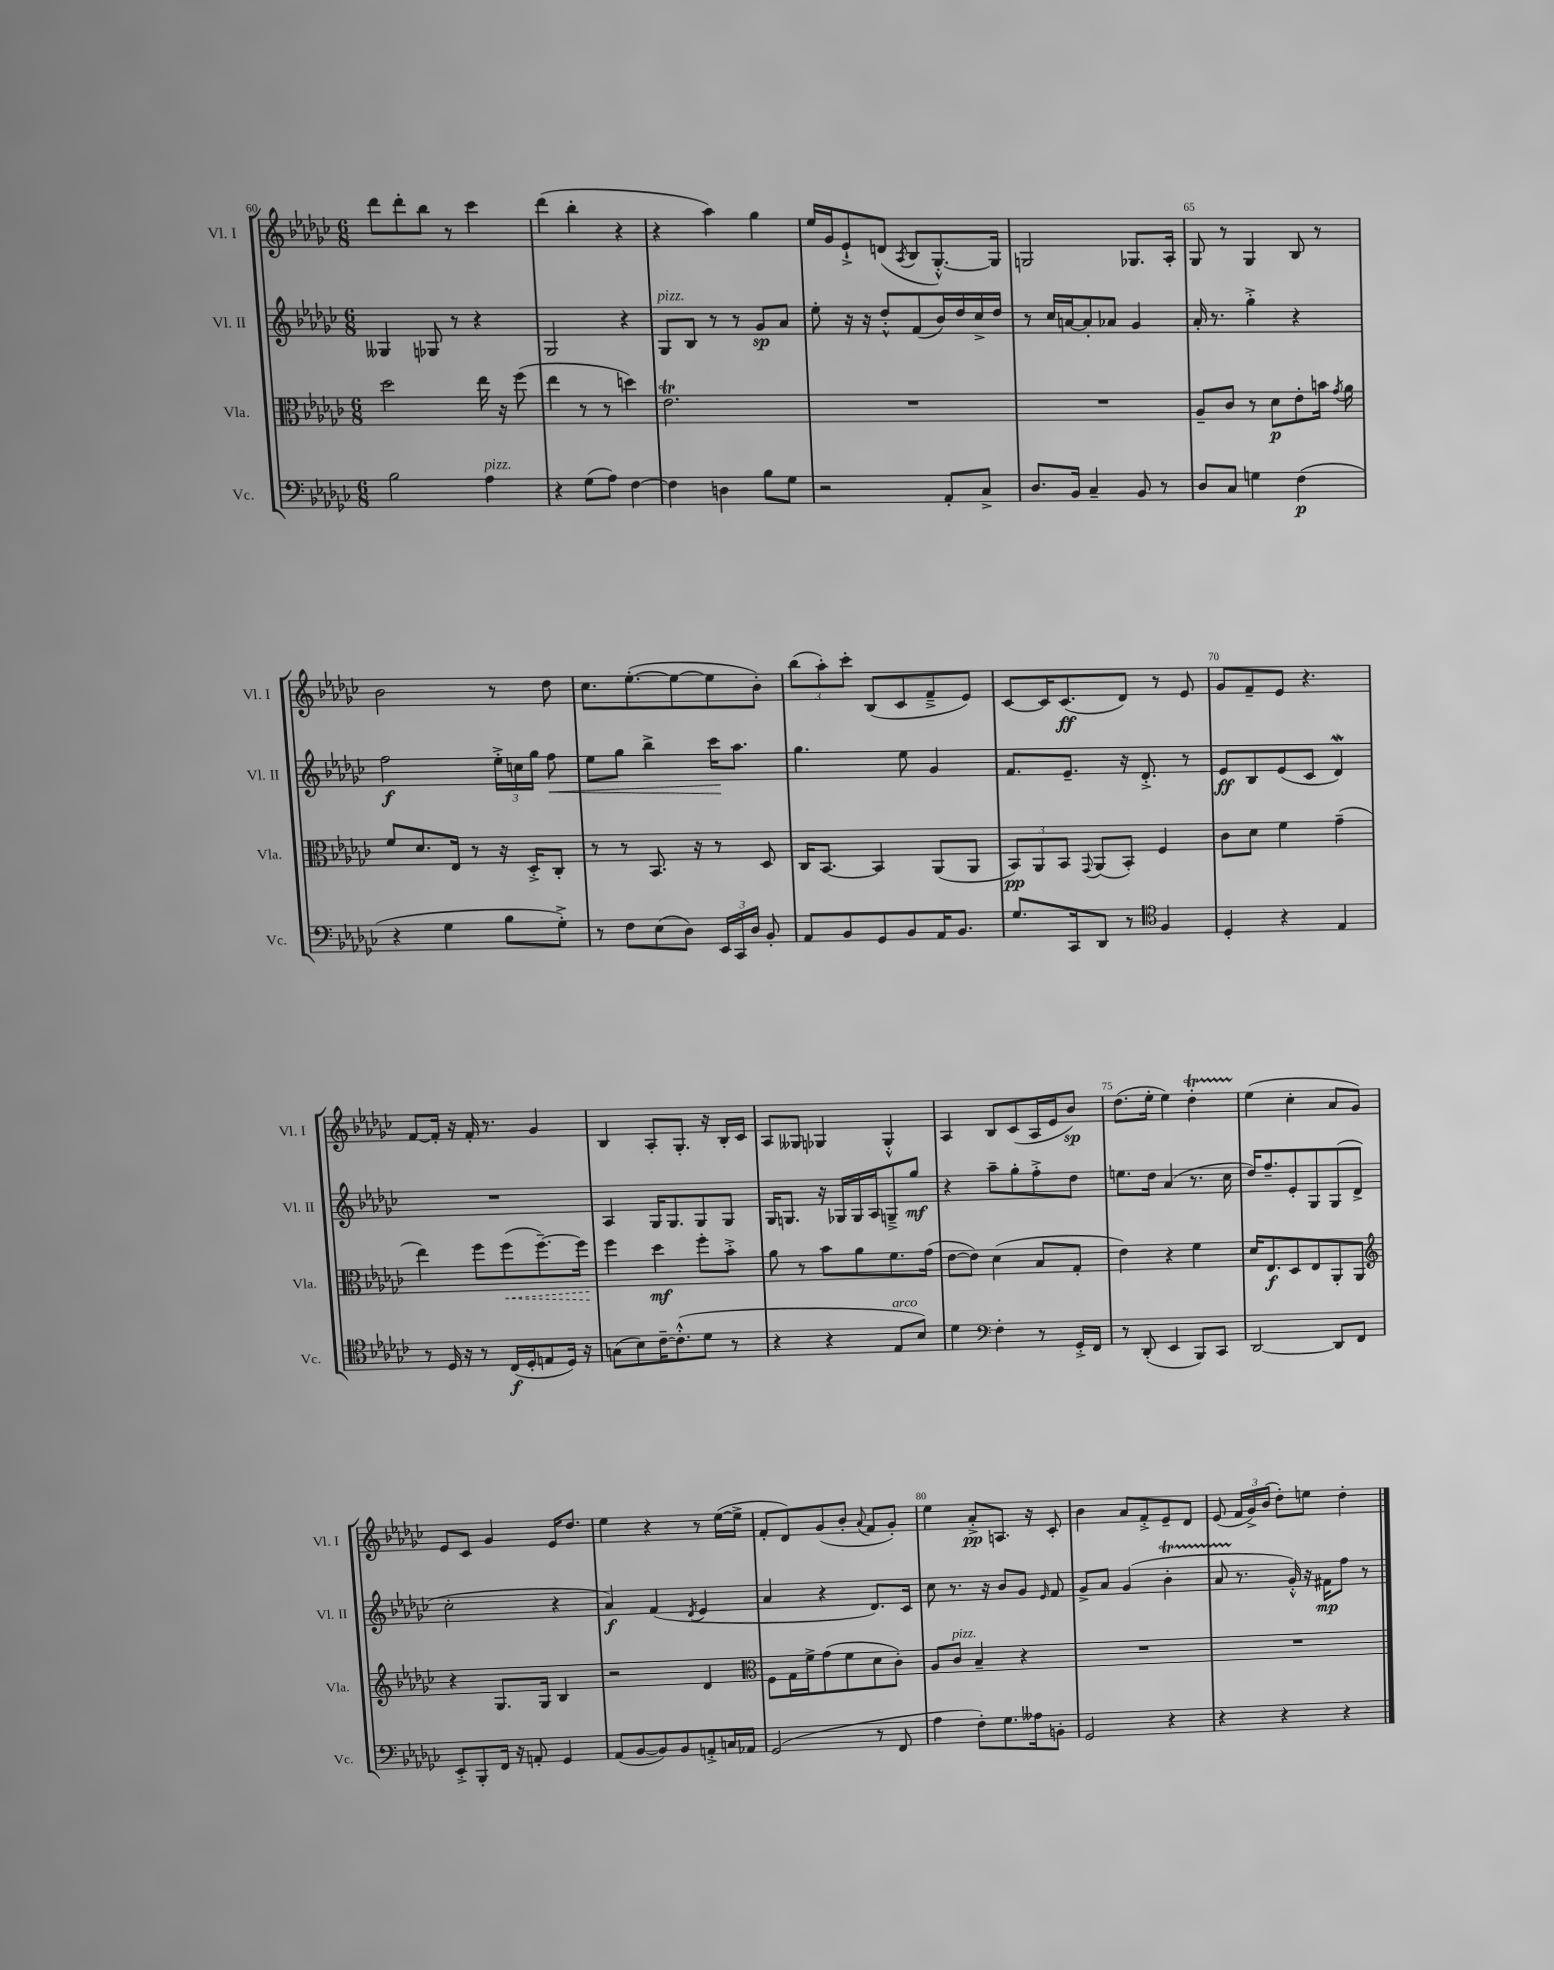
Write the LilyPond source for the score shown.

<<
\new StaffGroup <<
\new Staff = "s0" \with { instrumentName = "Vl. I" shortInstrumentName = "Vl. I" } {
    \clef treble \key ges \major \numericTimeSignature \time 6/8
    \autoBeamOff des'''8[ des'''8-. bes''8] r8 ces'''4 |
    des'''4( bes''4-. r4 |
    r4 aes''4) ges''4 |
    ees''16[ ges'16 ees'8-!-> d'8]( \acciaccatura { aes8 } bes8[ ges8.~-.-^) ges16] |
    g2 ges8.[ aes16]-. |
    ges8 r8 ges4 bes8 r8 |
    bes'2 r8 des''8 |
    ces''8.[ ees''8.~-.( ees''8~ ees''8 bes'8]-.) |
    \tuplet 3/2 { bes''8[( aes''8-.) ces'''8]-. } bes8[( ces'8 f'8---> ees'8]) |
    ces'8[~ ces'16 ces'8.\ff( des'8]) r8 ees'8 |
    ges'8[ f'8-- ees'8] r4. |
    f'8[~ f'16]-. r16 f'16-. r8. ges'4 |
    bes4 aes8[-. ges8.]-. r16 bes16[-. ces'16] |
    aes8[ geses8] ges4 ges4-.-^ |
    aes4 bes8[ ces'8( aes16 ees'16 bes'8]\sp) |
    des''8.[( ees''16]-. ees''4) des''4-.\startTrillSpan |
    ees''4\stopTrillSpan( ces''4-. aes'8[ ges'8]) |
    ees'8[ ces'8] ges'4 ees'16[ des''8.] |
    ees''4 r4 r8 ees''16[~( ees''16]-> |
    f'8[-. des'8) ges'8( bes'8]-. \appoggiatura { aes'8 } f'8[ ges'8]-.) |
    ees''4 aes'8[-.->\pp a8.] r16 ces'8-. |
    bes'4 aes'8[ f'8-.-> ees'8-- des'8] |
    ees'8( \tuplet 3/2 { f'16[ ges'16->) bes'16]( } des''8[-.) e''8] des''4-. \bar "|." |
}
\new Staff = "s1" \with { instrumentName = "Vl. II" shortInstrumentName = "Vl. II" } {
    \clef treble \key ges \major \numericTimeSignature \time 6/8
    \autoBeamOff geses4 ges8 r8 r4 |
    ges2 r4 |
    ges8[^\markup { \italic "pizz." } bes8] r8 r8 ges'8[\sp aes'8] |
    ees''8-. r16 r16 des''8[-.-^ f'8( bes'16) des''16 ces''16-> des''16] |
    r8 ces''16[ a'16~ a'8-. aes'8] ges'4 |
    aes'16-. r8. ges''4-.-> r4 |
    f''2\f \tuplet 3/2 { ees''16[-.-> c''16 ges''16] } f''8\< |
    ees''8[ ges''8] bes''4-> ces'''16[\! aes''8.] |
    ges''4. ees''8 ges'4 |
    f'8.[ ees'8.]-- r16 des'8.-.-> r8 |
    ees'8[\ff bes8 ees'8( ces'8] des'4\mordent) |
    R2. |
    aes4 ges16[ ges8. ges8 ges8] |
    ges16[ g8.] r16 ges16[ ges16 aes16 g8---> ges''8]\mf |
    r4 aes''8[-- ges''8-. f''8-.-> des''8] |
    e''8.[ des''16] aes'4( r8. ces''16 |
    des''16[) f''8.-- ees'8-. ges8 ges8( des'8]-> |
    ces''2-. r4 |
    aes'4\f) f'4( \acciaccatura { des'8 } ees'4 |
    aes'4 r4 des'8.[) ces'16] |
    ces''8 r8. r16 bes'8[ ges'8] \grace { ees'16 } f'8 |
    ges'8[-> aes'8] ges'4( bes'4-.\startTrillSpan |
    aes'8 r8.\stopTrillSpan ges'16-.-^) r16 fis'16[\mp f''8] r8 \bar "|." |
}
\new Staff = "s2" \with { instrumentName = "Vla." shortInstrumentName = "Vla." } {
    \clef alto \key ges \major \numericTimeSignature \time 6/8
    \autoBeamOff des''2 ees''16 r16 f''8( |
    ees''4 r8 r8 d''4) |
    ees'2.\trill |
    R2. |
    R2. |
    aes8[-- ces'8] r8 des'8[\p ees'8-. b'16] \acciaccatura { ges'8 } aes'16 |
    f'8[ des'8. ees16] r8 r16 des16[-.-> ces8]-. |
    r8 r8 bes,8. r16 r8 des8 |
    ces16[ bes,8.]~ bes,4 aes,8[( aes,8] |
    \tuplet 3/2 { bes,8[\pp) aes,8 bes,8] } \appoggiatura { ges,8 } aes,8[( bes,8]-.) f4 |
    ces'8[ des'8] f'4 ges'4--( |
    ees''4) f''8[ \once \override Hairpin.style = #'dashed-line f''8\<( f''8.~--) f''16]\! |
    f''4 des''4\mf f''8[-. bes'8]-.-> |
    aes'8 r8 bes'8[ aes'8 f'8. ges'16]( |
    ees'8[~ ees'8]) des'4( bes8[ ges8]-. |
    ees'4) r4 f'4 |
    des'16[ ees8.\f des8 ees8 aes,8-. aes,8] |
    \clef treble r4 ges8.[ ges16] bes4 |
    r2 des'4 |
    \clef alto f8[ ges16 f'16-> ges'8( f'8 des'8 ces'8]-.) |
    aes8[ ces'8]^\markup { \italic "pizz." } bes4-- r4 |
    R2. |
    R2. \bar "|." |
}
\new Staff = "s3" \with { instrumentName = "Vc." shortInstrumentName = "Vc." } {
    \clef bass \key ges \major \numericTimeSignature \time 6/8
    \autoBeamOff bes2 aes4^\markup { \italic "pizz." } |
    r4 ges8[( aes8]) f4~ |
    f4 d4 bes8[ ges8] |
    r2 aes,8[-. ces8]-> |
    des8.[ bes,16] ces4-- bes,8 r8 |
    des8[ ces8] g4 f4\p( |
    r4 ges4 bes8[ ges8]-.->) |
    r8 f8[ ees8( des8]) \tuplet 3/2 { ees,16[ ces,16 des16] } bes,8-. |
    aes,8[ bes,8 ges,8 bes,8 aes,16 bes,8.] |
    ges8.[ ces,16 des,8] r8 \clef tenor f4 |
    des4-. r4 ees4 |
    r8 des16 r16 r8 ces16[\f( des16-. e8 des16]) r16 |
    g8[( bes8) ces'16~-- ces'8.-.-^( des'8] r8 |
    r4 r4 ees8[^\markup { \italic "arco" } bes8]) |
    des'4 \clef bass f4-. r8 ges,16[-.-> f,16] |
    r8 des,8-.( ees,4 bes,,8[) ces,8] |
    des,2~ des,8[ f,8] |
    ees,8[-.-> bes,,8-. f,16] r16 a,8-. ges,4 |
    aes,8[( bes,8~ bes,8) bes,8 a,8-.-> c16 aes,16] |
    ges,2( r8 f,8 |
    aes4 f8[-.) ges8. aeses16 b,8]-. |
    ges,2 r4 |
    r4 r4 r4 \bar "|." |
}
>>
>>
\layout { \context { \Score currentBarNumber = #60 \override BarNumber.break-visibility = ##(#f #t #t) barNumberVisibility = #(every-nth-bar-number-visible 5) } }
